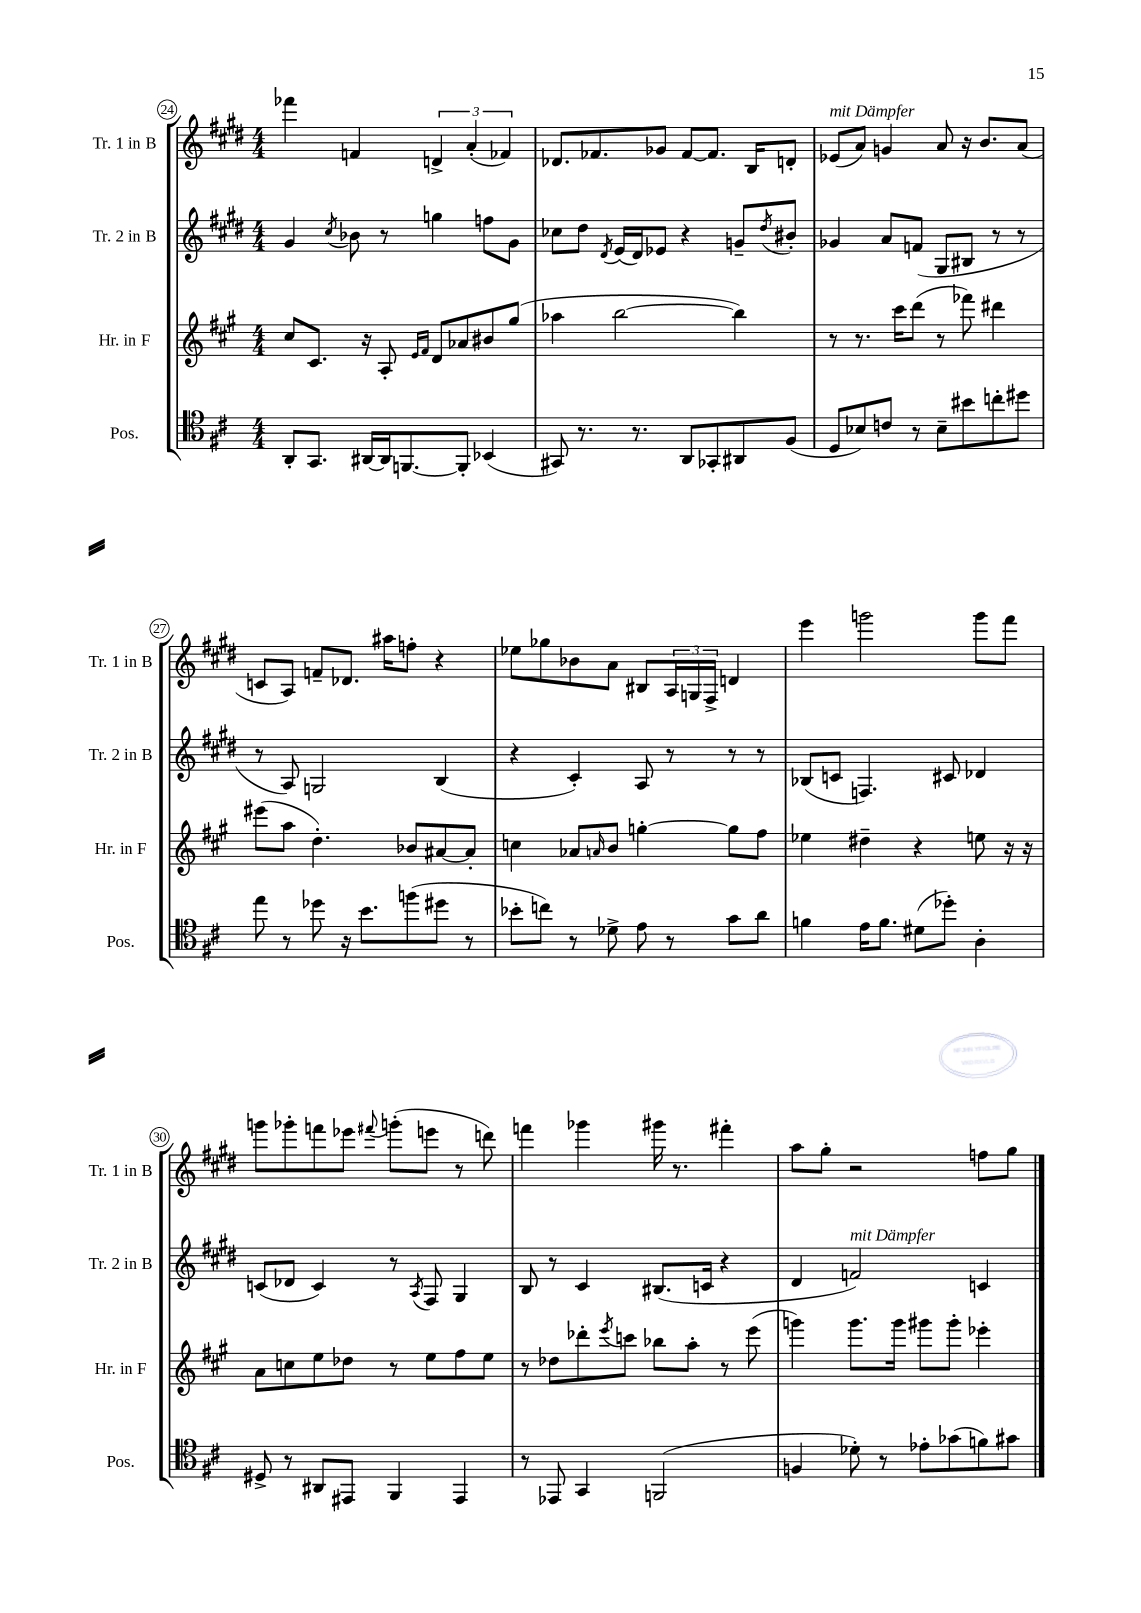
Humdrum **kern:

**kern	**kern	**kern	**kern
*staff4	*staff3	*staff2	*staff1
*clefC4	*clefG2	*clefG2	*clefG2
*k[f#c#]	*k[f#c#g#]	*k[f#c#g#d#]	*k[f#c#g#d#]
*M4/4	*M4/4	*M4/4	*M4/4
8AA'	8cc#	4g#	4fff-
8.GG	8.c#	.	.
.	.	8qcc#	.
.	.	8b-	4f
[16AA#	16r	.	.
16AA#]	8A'	8r	.
[8.FF	.	.	.
.	16qqe	.	.
.	16qqf#	.	.
.	8d	4gg	6d^
8FF']	8a-	.	.
.	.	.	(6a'
(4BB-	8b#	8ff	.
.	.	.	6f-)
.	(8gg#	8g#	.
=	=	=	=
8GG#)	4aa-	8cc-	8.d-
8.r	.	8dd#	.
.	.	.	8.f-
.	.	8qd#	.
.	[2bb	(16e	.
8.r	.	16d#)	.
.	.	8e-	8g-
8AA	.	4r	[8f-
8GG-'	.	.	8.f-]
8AA#	4bb])	8g~	.
.	.	.	16B
.	.	8qdd#	.
(8F#	.	8b#'	8d'
=	=	=	=
8D	8r	4g-	(8e-
8B-)	8.r	.	8a)
8c	.	8a	4g
.	16ccc#	.	.
8r	(8ddd	(8f	.
8B-~	8r	8G#	8a
8b#	8fff-)	8B#	16r
.	.	.	8.b
8cc'	4ddd#	8r	.
8dd#	.	8r	(8a
=	=	=	=
8ee	(8eee#	8r	8c
8r	8aa	8A)	8A)
8dd-	4.dd')	2G	8f~
16r	.	.	8.d-
8.b	.	.	.
.	.	.	16aa#
(8ff	8b-	.	8ff'
8dd#	[8a#	(4B	4r
8r	8a#']	.	.
=	=	=	=
8b-'	4cc	4r	8ee-
8cc)	.	.	8gg-
8r	8a-	4c#')	8b-
.	16qqa	.	.
8d-^	8b	.	8a
8e	[4gg'	8A	8B#
8r	.	8r	24A
.	.	.	24G
.	.	.	24F#^
8g	8gg]	8r	4d
8a	8ff#	8r	.
=	=	=	=
4f	4ee-	(8B-	4eee
.	.	8c	.
16e	4dd#~	4.F)	2ggg
8.f	.	.	.
(8d#	4r	.	.
8dd-')	.	8c#	.
4A'	8ee	4d-	8ggg
.	16r	.	8fff#
.	16r	.	.
=	=	=	=
8D#^	8a	(8c	8ggg
8r	8cc	8d-	8ggg-'
8AA#	8ee	4c)	8fff
8EE#	8dd-	.	8eee-
.	.	.	8qqfff#
4FF#	8r	8r	(8ggg'
.	.	8qA	.
.	8ee	8F#	8eee
4EE#	8ff#	4G#	8r
.	8ee	.	8ddd)
=	=	=	=
8r	8r	8B	4fff
8EE-	8dd-	8r	.
4GG	8ddd-'	4c#	4ggg-
.	8qeee	.	.
.	8ccc	.	.
(2FF	8bb-	(8.B#	16ggg#
.	.	.	8.r
.	8aa'	.	.
.	.	16c	.
.	8r	4r	4fff#'
.	(8eee	.	.
=	=	=	=
4F	4ggg)	4d#	8aa
.	.	.	8gg#'
8d-')	8.ggg	2f)	2r
8r	.	.	.
.	16ggg	.	.
8e-'	8ggg#	.	.
(8g-	8ggg#'	.	.
8f)	4eee-'	4c	8ff
8g#	.	.	8gg#
==	==	==	==
*-	*-	*-	*-
